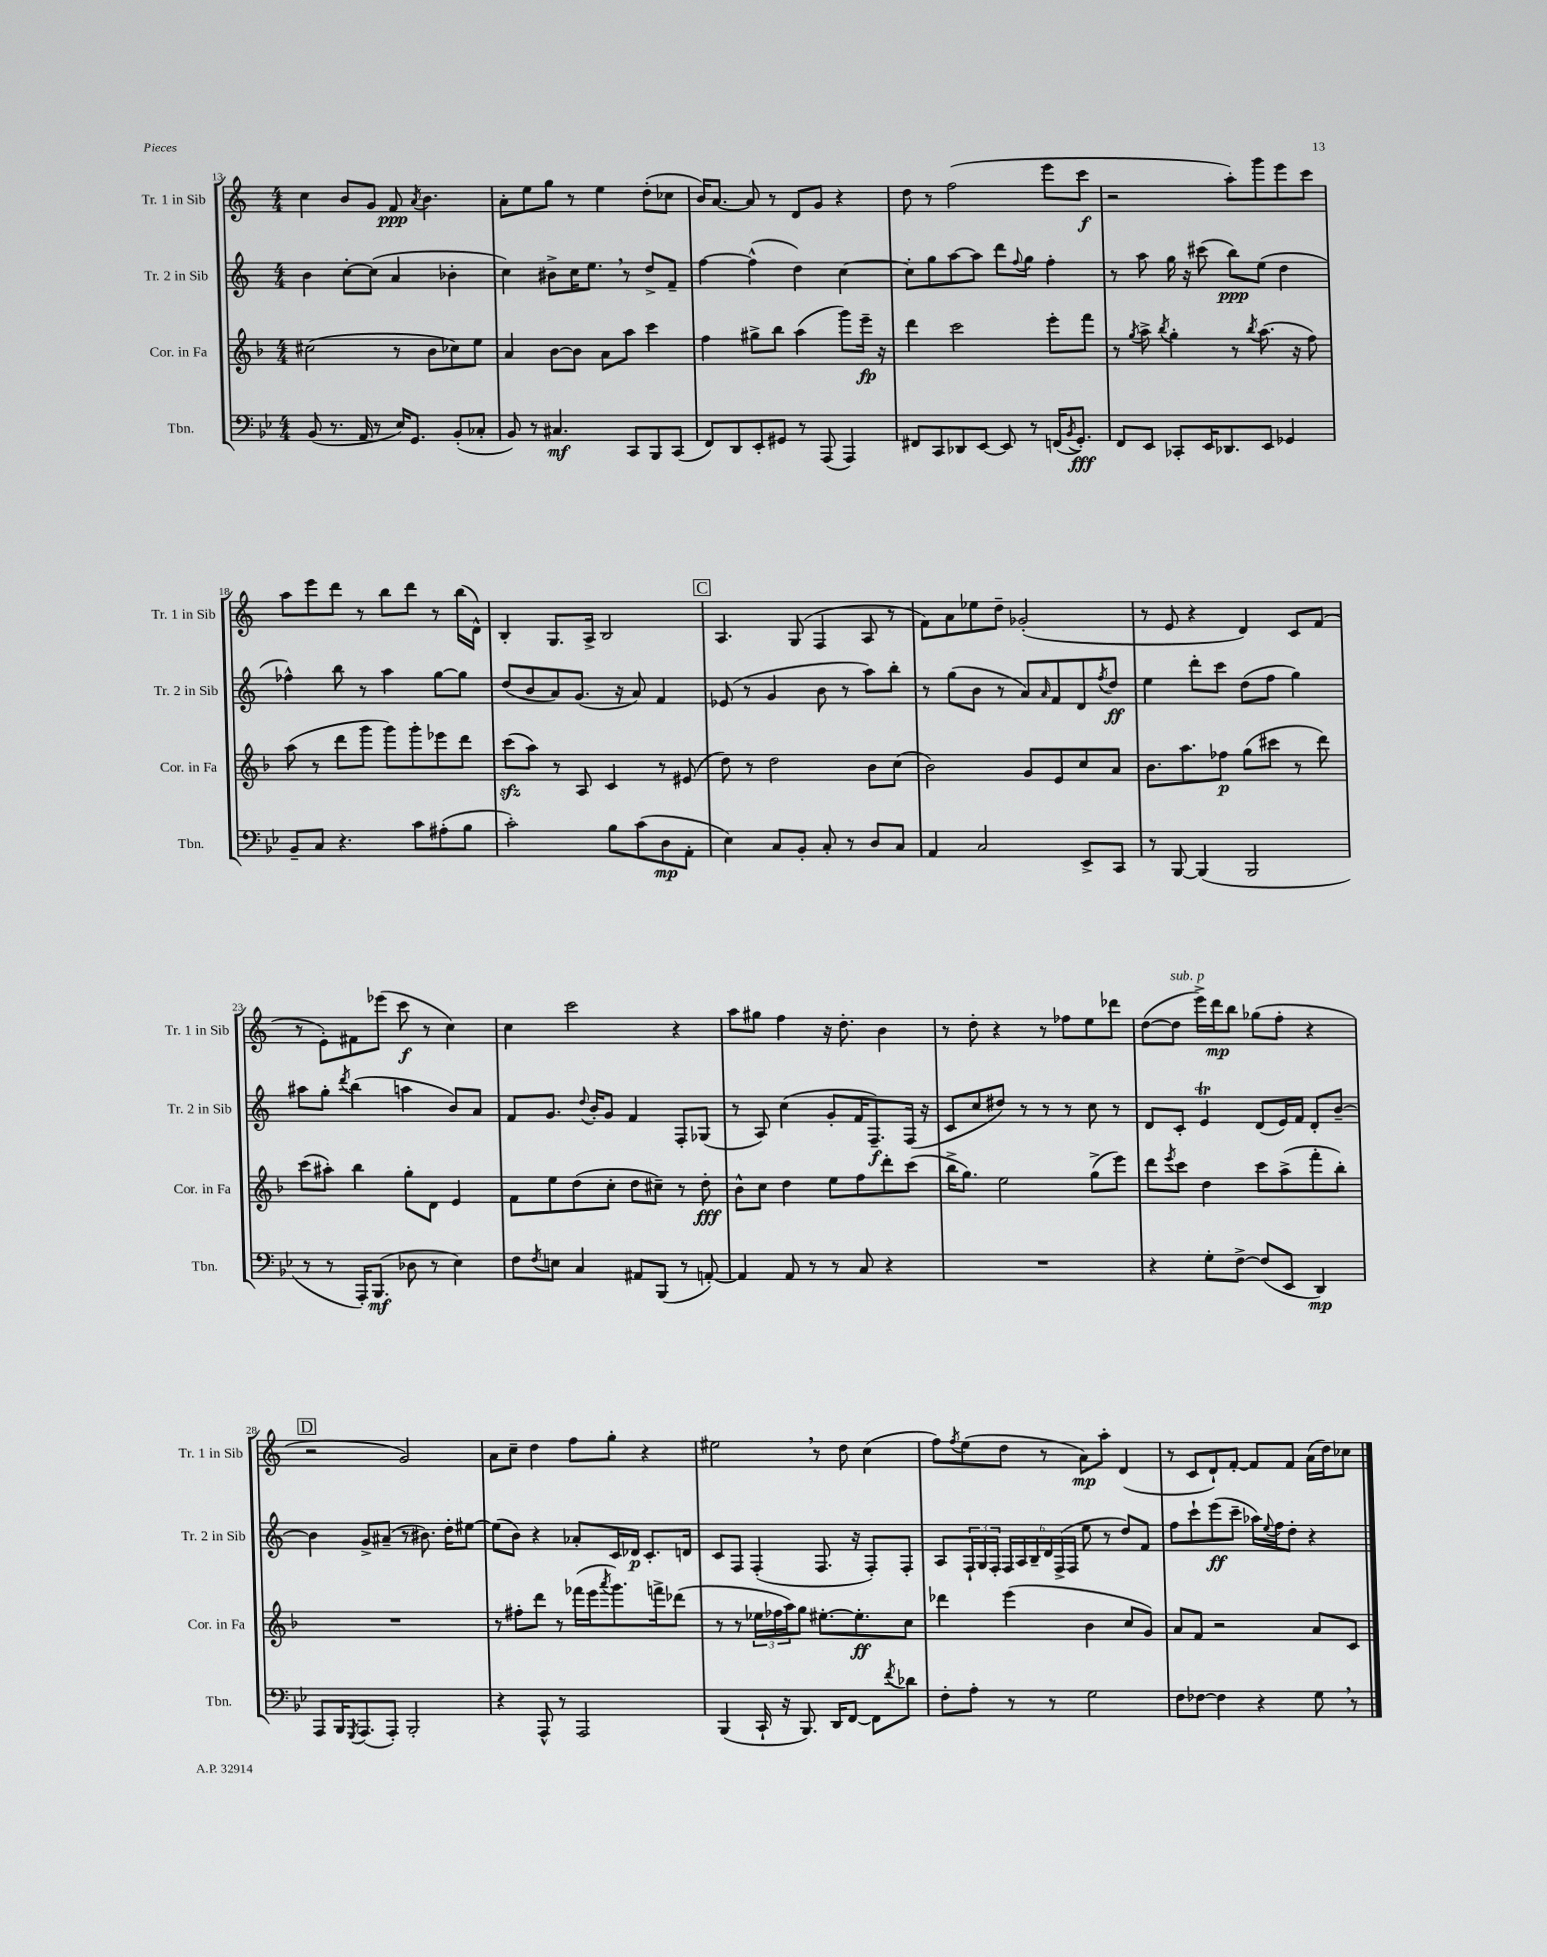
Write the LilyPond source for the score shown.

<<
\new StaffGroup <<
\new Staff = "s0" \with { instrumentName = "Tr. 1 in Sib" shortInstrumentName = "Tr. 1 in Sib" } {
    \clef treble \key c \major \numericTimeSignature \time 4/4
    c''4 b'8 g'8 f'8\ppp \acciaccatura { a'8 } b'4. |
    a'8-. e''8 g''8 r8 e''4 d''8-.( ces''8 |
    b'16) a'8.~ a'8 r8 d'8 g'8 r4 |
    d''8 r8 f''2( e'''8 c'''8\f |
    r2 a''8-.) g'''8 e'''8 c'''8 |
    a''8 e'''8 d'''8 r8 b''8 d'''8 r8 b''16( d'16-^) |
    b4-. g8. a16-> b2 |
    \mark \markup { \box "C" } a4. g8( f4 a8 r8 |
    f'8) a'8 ees''8 d''8-- ges'2-.( |
    r8 e'8 r4 d'4) c'8 f'8( |
    r8 e'8-.) fis'8 ees'''8( c'''8\f r8 c''4) |
    c''4 c'''2 r4 |
    a''8 gis''8 f''4 r16 d''8.-. b'4 |
    r8 d''8-. r4 r8 fes''8 e''8 des'''8 |
    d''8~( d''8^\markup { \italic "sub. p" } e'''16->) d'''16\mp b''8 ges''8( f''8-. r4 |
    \mark \markup { \box "D" } r2 g'2) |
    a'8 c''8-- d''4 f''8 g''8-. r4 |
    eis''2 \breathe r8 d''8 c''4( |
    f''8) \acciaccatura { f''8 } e''8( d''8 r8 a'8\mp) a''8-. d'4( |
    r8 c'8 d'8-!) f'8~-. f'8 f'8 a'16( d''16) ces''8 \bar "|." |
}
\new Staff = "s1" \with { instrumentName = "Tr. 2 in Sib" shortInstrumentName = "Tr. 2 in Sib" } {
    \clef treble \key c \major \numericTimeSignature \time 4/4
    b'4 c''8~-. c''8( a'4 bes'4-. |
    c''4) bis'8-> c''16 e''8. \breathe r8 d''8-> f'8-- |
    f''4~ f''4-^( d''4) c''4~ |
    c''8-. g''8 a''8~ a''8 d'''8 \appoggiatura { f''8 } g''8 f''4-. |
    r8 a''8 g''16 r16 cis'''8( b''8\ppp) e''8( d''4 |
    fes''4-^) b''8 r8 a''4 g''8~ g''8 |
    d''8( b'8 a'8) g'8.( r16 a'8) f'4 |
    \mark \markup { \box "C" } ees'8( r8 g'4 b'8 r8 a''8) b''8-. |
    r8 g''8( b'8 r8 a'8) \grace { a'16 } f'8 d'8 \acciaccatura { f''8 } d''8\ff |
    e''4 d'''8-. c'''8 d''8( f''8 g''4) |
    ais''8 g''8-. \acciaccatura { d'''8 } b''4( a''4 b'8) a'8 |
    f'8 g'8. \appoggiatura { d''8 } b'16-. g'8 f'4 f8-. ges8( |
    r8 a8) c''4( g'8-. f'16 f8.--\f) f16( r16 |
    c'8 c''8 dis''8) r8 r8 r8 c''8 r8 |
    d'8 c'8-. e'4\trill d'8( e'16) f'16 d'8-. b'8~-- |
    \mark \markup { \box "D" } b'4 g'8-> ais'8--( r8 bis'8.) d''16-. eis''8~ |
    eis''8( b'8) r4 aes'8-. c'16 des'16\p c'8.-. d'16 |
    c'8 f8 f4-.( f8. r16 f8-.) f8-. |
    a8 \tuplet 3/2 { f16-! g16 f16-. } \tuplet 6/4 { f16 a16 b16-- d'16 f16->( f16 } e''8 r8 d''8) f'8 |
    f''8 c'''8-! e'''8\ff( c'''8-- aes''16) \appoggiatura { e''8 } f''16 d''8-. r4 \bar "|." |
}
\new Staff = "s2" \with { instrumentName = "Cor. in Fa" shortInstrumentName = "Cor. in Fa" } {
    \clef treble \key f \major \numericTimeSignature \time 4/4
    cis''2( r8 bes'8 ces''8) e''8 |
    a'4 bes'8~ bes'8 a'8 a''8 c'''4 |
    f''4 gis''8-> bes''8 a''4( g'''8) e'''16--\fp r16 |
    d'''4 c'''2 e'''8-. f'''8 |
    r8 \acciaccatura { g''8 } a''8-> \acciaccatura { bes''8 } g''4-. r8 \acciaccatura { bes''8 } a''8.( r16 f''8) |
    a''8( r8 d'''8 g'''8 g'''8) g'''8-. ees'''8 d'''8 |
    c'''8\sfz( a''8) r8 a8 c'4 r8 eis'8( |
    \mark \markup { \box "C" } d''8) r8 d''2 bes'8 c''8( |
    bes'2) g'8 e'8 c''8 a'8 |
    bes'8. a''8. fes''8\p g''8( cis'''8 r8 d'''8) |
    c'''8( ais''8-.) bes''4 g''8-. d'8 e'4 |
    f'8 e''8 d''8( c''8-. d''8 cis''8--) r8 d''8-.\fff |
    bes'8-^ c''8 d''4 e''8 f''8 d'''8-. c'''8( |
    bes''16-> g''8.) e''2 g''8->( e'''8) |
    d'''8 \acciaccatura { e'''8 } c'''8 d''4 c'''8 a''8->( f'''8-. bes''8-.) |
    \mark \markup { \box "D" } R1 |
    r8 fis''8-. d'''8 r8 fes'''16( e'''16 \acciaccatura { a'''8 } g'''8.) f'''16-> des'''8( |
    r8 r8 \tuplet 3/2 { ees''16 fes''16 a''16) } g''8 eis''8.~-. eis''8.-.\ff c''8 |
    des'''4 e'''4( bes'4 c''8 g'8) |
    a'8 f'8 r2 a'8 c'8 \bar "|." |
}
\new Staff = "s3" \with { instrumentName = "Tbn." shortInstrumentName = "Tbn." } {
    \clef bass \key bes \major \numericTimeSignature \time 4/4
    bes,8( r8. a,16 r8 ees16) g,8. bes,8-.( ces8-. |
    bes,8) r8 cis4.\mf c,8 bes,,8 c,8( |
    f,8) d,8 ees,8-. gis,8 r8 a,,8( a,,4) |
    fis,8 c,8 des,8 ees,8~ ees,8 r8 f,16( \acciaccatura { bes,8 } g,8.-.\fff) |
    f,8 ees,8 ces,8-. ees,16 des,8. ees,8 ges,4 |
    bes,8-- c8 r4. c'8 ais8-.( bes8 |
    c'2-.) bes8 c'8( d8\mp a,8-. |
    \mark \markup { \box "C" } ees4) c8 bes,8-. c8-. r8 d8 c8 |
    a,4 c2 ees,8-> c,8 |
    r8 bes,,8~ bes,,4( bes,,2 |
    r8 r8 a,,16-.) bes,,8.\mf( des8 r8 ees4) |
    f8 \acciaccatura { f8 } e8 c4 ais,8 bes,,8( r8 a,8~-.) |
    a,4 a,8 r8 r8 c8 r4 |
    R1 |
    r4 g8-. f8~-> f8( ees,8 d,4\mp) |
    \mark \markup { \box "D" } a,,8 bes,,16 \acciaccatura { g,,8 } a,,8.( a,,8-.) bes,,2-. |
    r4 a,,8-^ r8 a,,2 |
    bes,,4( c,16-! r16 bes,,8.) d,16 f,8~ f,8 \acciaccatura { f'8 } des'8 |
    f8-. a8-. r8 r8 g2 |
    f8 fes8~ fes4 r4 g8 \breathe r8 \bar "|." |
}
>>
>>
\layout { \context { \Score currentBarNumber = #13 } }
